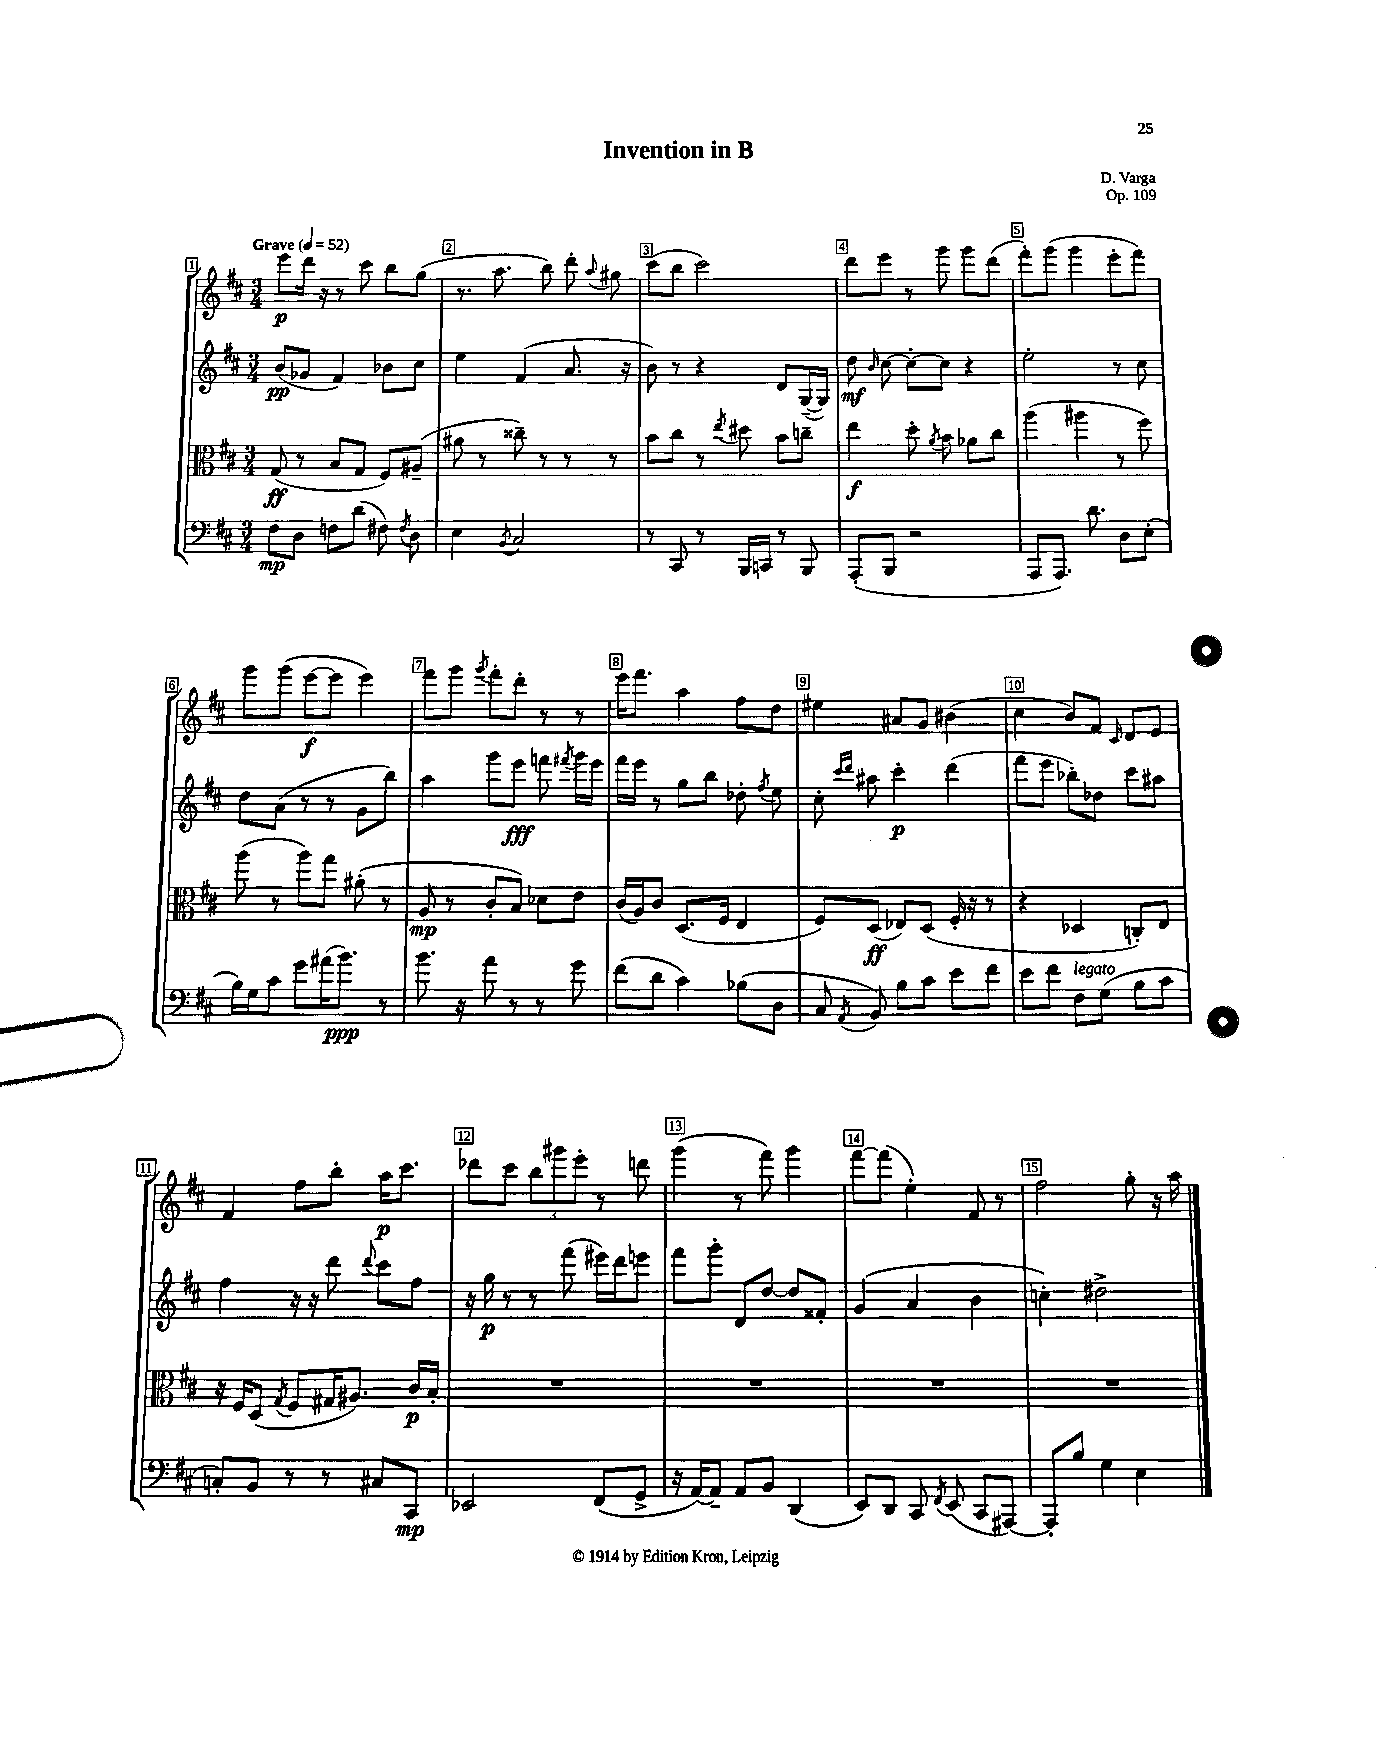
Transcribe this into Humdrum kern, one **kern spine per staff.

**kern	**dynam	**kern	**dynam	**kern	**dynam	**kern	**dynam
*part4	*part4	*part3	*part3	*part2	*part2	*part1	*part1
*staff4	*staff4	*staff3	*staff3	*staff2	*staff2	*staff1	*staff1
*clefF4	*	*clefC3	*	*clefG2	*	*clefG2	*
*k[f#c#]	*	*k[f#c#]	*	*k[f#c#]	*	*k[f#c#]	*
*M3/4	*	*M3/4	*	*M3/4	*	*M3/4	*
*MM52	*	*MM52	*	*MM52	*	*MM52	*
=1	=1	=1	=1	=1	=1	=1	=1
!	!	!	!	!	!	!LO:TX:a:B:t=Grave	!
8F#\L	mp	(8G/	ff	(8b/L	pp	8eee\L	p
8D\J	.	8r	.	8g-X/J	.	16ddd\Jk	.
.	.	.	.	.	.	16r	.
8Fn\L	.	8B/L	.	4f#/)	.	8r	.
(8d\J	.	8G/J	.	.	.	8ccc#\	.
8F#X\)	.	8F#/L)	.	8b-X\L	.	8bb\L	.
8qF#/	.	.	.	.	.	.	.
8D\	.	(8A#X~/J	.	8cc#\J	.	(8gg\J	.
=2	=2	=2	=2	=2	=2	=2	=2
4E\	.	8a#X\	.	4ee\	.	8.r	.
.	.	8r	.	.	.	.	.
.	.	.	.	.	.	8.aa\	.
8qBB/	.	.	.	.	.	.	.
2C#/	.	8cc##X~\)	.	(4f#/	.	.	.
.	.	8r	.	.	.	8bb\)	.
.	.	8r	.	8.a/	.	8ddd'\	.
.	.	.	.	.	.	8qqaa/	.
.	.	8r	.	.	.	8gg#X\	.
.	.	.	.	16r	.	.	.
=3	=3	=3	=3	=3	=3	=3	=3
8r	.	8b\L	.	8b\)	.	(8ccc#\L	.
8CC#/	.	8cc#\J	.	8r	.	8bb\J	.
8r	.	8r	.	4r	.	2ccc#\)	.
.	.	8qee/	.	.	.	.	.
16BBB/LL	.	8dd#X\	.	.	.	.	.
16CCn/JJ	.	.	.	.	.	.	.
8r	.	8b\L	.	8d/L	.	.	.
8BBB/	.	8ccn~\J	.	([16G~/L	.	.	.
.	.	.	.	16G/JJ])	.	.	.
=4	=4	=4	=4	=4	=4	=4	=4
(8AAA'/L	.	4ee\	f	8dd\	mf	8ddd\L	.
.	.	.	.	16qqb/	.	.	.
8BBB/J	.	.	.	[8cc#\	.	8eee\J	.
2r	.	8dd'\	.	8cc#'\L_	.	8r	.
.	.	8qa/	.	.	.	.	.
.	.	8b\	.	8cc#\J]	.	8ggg\	.
.	.	8a-X\L	.	4r	.	8ggg\L	.
.	.	8cc#\J	.	.	.	(8ddd\J	.
=5	=5	=5	=5	=5	=5	=5	=5
8AAA/L	.	(4aa\	.	2ee'\	.	8fff#'\L)	.
8.AAA/J)	.	.	.	.	.	(8ggg\J	.
.	.	4aa#X\	.	.	.	4ggg\	.
8.d\	.	.	.	.	.	.	.
8D\L	.	8r	.	8r	.	8eee'\L	.
(8E'\J	.	8ff#\)	.	8cc#\	.	8fff#\J)	.
!!LO:LB:g=z
=6	=6	=6	=6	=6	=6	=6	=6
16B\LL)	.	(8aa\	.	8dd\L	.	8ggg\L	.
16G\J	.	.	.	.	.	.	.
8c#\J	.	8r	.	(8a\J	.	(8ggg\J	.
8g\L	.	8aa\L)	.	8r	.	[8eee\L	f
(16a#X\K	.	8gg\J	.	8r	.	8eee\J]	.
8.b\J)	ppp	.	.	.	.	.	.
.	.	(8a#X'\	.	8g\L	.	4eee\)	.
8r	.	8r	.	8bb\J)	.	.	.
=7	=7	=7	=7	=7	=7	=7	=7
8.b\	.	8A/	mp	4aa\	.	8fff#\L	.
.	.	8r	.	.	.	8ggg\J	.
16r	.	.	.	.	.	.	.
.	.	.	.	.	.	8qggg/	.
8a\	.	8c#'/L	.	8ggg\L	.	8fff#'\L	.
8r	.	8B/J)	.	8eee\J	fff	8ddd'\J	.
8r	.	8d-X\L	.	8fffn\	.	8r	.
.	.	.	.	8qfff#X/	.	.	.
8g\	.	8e\J	.	16ggg\LL	.	8r	.
.	.	.	.	16eee\JJ	.	.	.
=8	=8	=8	=8	=8	=8	=8	=8
(8f#\L	.	(16c#/LL	.	16fff#\LL	.	16eee\KL	.
.	.	16A/J)	.	16eee\JJ	.	8.fff#\J	.
8d\J	.	8c#/J	.	8r	.	.	.
4c#\)	.	(8.D/L	.	8gg\L	.	4aa\	.
.	.	.	.	8bb\J	.	.	.
.	.	16F#/Jk	.	.	.	.	.
(8B-X\L	.	4E/	.	8dd-X'\	.	8ff#\L	.
.	.	.	.	8qff#/	.	.	.
8D\J	.	.	.	8ee\	.	8dd\J	.
=9	=9	=9	=9	=9	=9	=9	=9
8C#/	.	8F#/L)	.	8cc#'\	.	4ee#X\	.
.	.	.	.	16qqccc#/LL	.	.	.
8qAA/	.	.	.	16qqddd/JJ	.	.	.
8BB/)	.	(8D/J	ff	8aa#X\	.	.	.
8B\L	.	8E-X/L)	.	4ccc#'\	p	8a#X/L	.
8c#\J	.	(8D/J	.	.	.	8g/J	.
8e\L	.	16F#'/	.	(4ddd\	.	(4b#X\	.
.	.	16r	.	.	.	.	.
8f#\J	.	8r	.	.	.	.	.
=10	=10	=10	=10	=10	=10	=10	=10
8e\L	.	4r	.	8fff#\L	.	4cc#\	.
8f#\J	.	.	.	8eee\J	.	.	.
!LO:TX:a:i:t=legato	!	!	!	!	!	!	!
8F#\L	.	4D-X/	.	8bb-X'\L)	.	8b/L)	.
(8G\J	.	.	.	8dd-X\J	.	8f#/J	.
.	.	.	.	.	.	16qqc#/	.
8B\L	.	8Cn'/L)	.	8ccc#\L	.	8d/L	.
8c#\J	.	8E/J	.	8aa#X\J	.	8e/J	.
!!LO:LB:g=z
=11	=11	=11	=11	=11	=11	=11	=11
8Cn'/L)	.	16r	.	4ff#\	.	4f#/	.
.	.	16F#/KL	.	.	.	.	.
8BB/J	.	(8D/J	.	.	.	.	.
.	.	8qG/	.	.	.	.	.
8r	.	8F#/L	.	16r	.	8ff#\L	.
.	.	.	.	16r	.	.	.
8r	.	16G#X/K	.	8ddd\	.	8bb'\J	.
.	.	8.A#X/J)	.	.	.	.	.
.	.	.	.	8qqddd/	.	.	.
8C#X/L	.	.	.	8ccc#\L	.	16aa\KL	p
.	.	.	.	.	.	8.ccc#\J	.
8CC#/J	mp	16c#/LL	p	8ff#\J	.	.	.
.	.	16B'/JJ	.	.	.	.	.
=12	=12	=12	=12	=12	=12	=12	=12
2EE-X/	.	2.r	.	16r	.	8ddd-X\L	.
.	.	.	.	16gg\	p	.	.
.	.	.	.	8r	.	8ccc#\J	.
.	.	.	.	8r	.	12bb\L	.
.	.	.	.	.	.	12ggg#X\	.
.	.	.	.	(8fff#\	.	.	.
.	.	.	.	.	.	12eee'\J	.
(8FF#/L	.	.	.	16eee#X\LL)	.	8r	.
.	.	.	.	16ddd\J	.	.	.
8GG^/J	.	.	.	8eeen\J	.	8dddn\	.
=13	=13	=13	=13	=13	=13	=13	=13
16r	.	2.r	.	8fff#\L	.	(4ggg\	.
[16AA/KL)	.	.	.	.	.	.	.
8AA~/J]	.	.	.	8ggg'\J	.	.	.
8AA/L	.	.	.	8d/L	.	8r	.
8BB/J	.	.	.	[8dd/J	.	8fff#\)	.
(4DD/	.	.	.	8dd/L]	.	4ggg\	.
.	.	.	.	8f##X'/J	.	.	.
=14	=14	=14	=14	=14	=14	=14	=14
8EE/L)	.	2.r	.	(4g/	.	[8fff#\L	.
8DD/J	.	.	.	.	.	(8fff#\J]	.
8CC#/	.	.	.	4a/	.	4ee'\)	.
8qFF#/	.	.	.	.	.	.	.
(8EE/	.	.	.	.	.	.	.
8CC#/L	.	.	.	4b\	.	8f#/	.
[8AAA#X/J)	.	.	.	.	.	8r	.
=15	=15	=15	=15	=15	=15	=15	=15
8AAA#'/L]	.	2.r	.	4ccn'\)	.	2ff#\	.
8B/J	.	.	.	.	.	.	.
4G\	.	.	.	2dd#X^\	.	.	.
4E\	.	.	.	.	.	8gg'\	.
.	.	.	.	.	.	16r	.
.	.	.	.	.	.	16aa\	.
==	==	==	==	==	==	==	==
*-	*-	*-	*-	*-	*-	*-	*-
